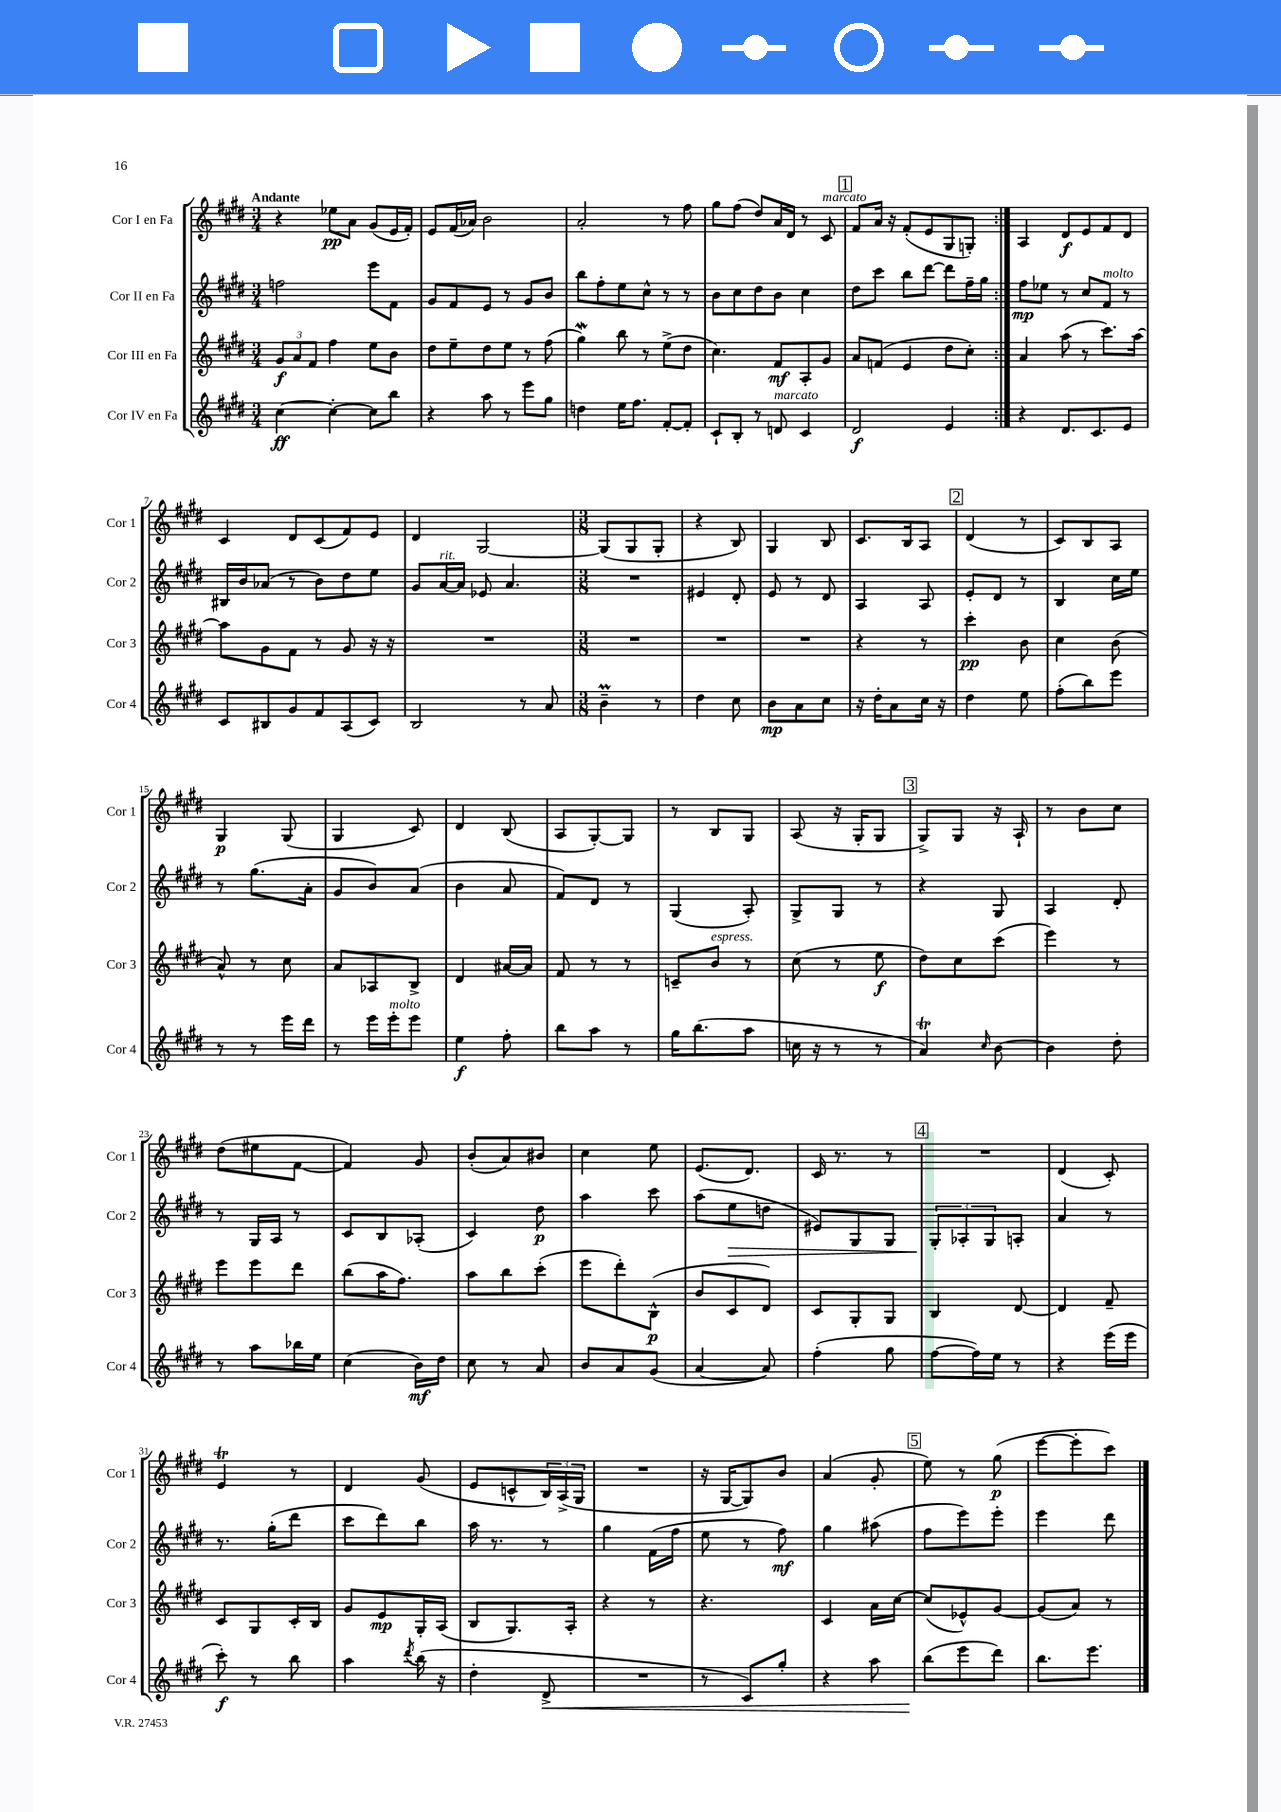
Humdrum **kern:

**kern	**kern	**kern	**kern
*staff4	*staff3	*staff2	*staff1
*clefG2	*clefG2	*clefG2	*clefG2
*k[f#c#g#d#]	*k[f#c#g#d#]	*k[f#c#g#d#]	*k[f#c#g#d#]
*M3/4	*M3/4	*M3/4	*M3/4
[4cc#\	12g#/L	2ff\	4r
.	12a/	.	.
.	12f#/J	.	.
4cc#'\_	4ff#\	.	8ee-\L
.	.	.	8a\J
8cc#\]L	8ee\L	8eee\L	(8g#/L
8bb\J	8b\J	8f#\J	16e/L
.	.	.	16f#'/JJ)
=	=	=	=
4r	8dd#\L	8g#/L	8e/L
.	8ee~\	8f#/	(16f#/L
.	.	.	16a-/JJ)
8aa\	8dd#\	8e/J	2b\
8r	8ee\J	8r	.
8eee\L	8r	8g#/L	.
8gg#\J	(8ff#\	8b/J	.
=	=	=	=
4dd\	4gg#\)	8bb\L	2a'/
.	.	8ff#'\	.
16ee\LK	8bb\	8ee\	.
8.ff#\J	.	.	.
.	8r	8cc#^^\J	.
[8f#'/L	(8ee^\L	8r	8r
8f#'/]J	8dd#\J	8r	8ff#\
=	=	=	=
8c#`/L	4.cc#\)	8b\L	8gg#\L
8B'/J	.	8cc#\	(8ff#\J
8r	.	8dd#\	8dd#/L)
8d/	8f#/L	8b\J	16a/L
.	.	.	16d#/JJ
4c#/	8A'/	4cc#\	8r
.	8g#/J	.	8c#/
=	=	=	=
2d#/	8a/L	8dd#\L	8f#/L
.	(8f/J	8ccc#\J	16a/Jk
.	.	.	16r
.	4e/	8bb\L	(8f#'/L
.	.	[8ddd#\J	8e/
4e/	8dd#\L	8ddd#\]L	8G#/
.	8cc#'\J)	16ff#~\L	8G'/J)
.	.	16gg#\JJ	.
=:|!	=:|!	=:|!	=:|!
4r	4a/	8ff#\L	4A/
.	.	8ee-\J	.
8.d#/L	(8aa\	8r	8d#/L
.	8r	8cc#/L	8e/
8.c#/	.	.	.
.	8.ccc#\L)	8f#/J	8f#/
8e/J	.	8r	8d#/J
.	[16aa\Jk	.	.
=	=	=	=
8c#/L	8aa\]L	16B#/LL	4c#/
.	.	16b/J	.
8B#/	8g#\	(8a-/J	.
8g#/	8f#\J	8r	8d#/L
8f#/	8r	8b\L)	(8c#/
(8A/	8g#/	8dd#\	8f#/)
8c#/J)	16r	8ee\J	8e/J
.	16r	.	.
=	=	=	=
2B/	2.r	8g#/L	4d#/
.	.	[16a/L	.
.	.	16a/]JJ	.
.	.	8e-/	[2G#/
.	.	4.a/	.
8r	.	.	.
8a/	.	.	.
=	=	=	=
*M3/8	*M3/8	*M3/8	*M3/8
4b~\	4.r	4.r	(8G#/]L
.	.	.	8G#/
8r	.	.	8G#'/J
=	=	=	=
4dd#\	4.r	4e#/	4r
8cc#\	.	8d#'/	8B/)
=	=	=	=
8b\L	4.r	8e/	4G#/
8a\	.	8r	.
8cc#\J	.	8d#/	8B/
=	=	=	=
16r	4r	4A/	8.c#/L
16dd#'\LK	.	.	.
8a\	.	.	.
.	.	.	16B/k
16cc#\Jk	8r	8A/	8A/J
16r	.	.	.
=	=	=	=
4dd#\	4ccc#'\	8e'/L	(4d#/
.	.	8d#/J	.
8ee\	8b\	8r	8r
=	=	=	=
(8ff#'\L	4cc#\	4B/	8c#/L)
8bb\)	.	.	8B/
8eee\J	(8b\	16cc#\LL	8A/J
.	.	16ee\JJ	.
=	=	=	=
8r	8a^^/)	8r	4G#/
8r	8r	(8.gg#\L	.
16eee\LL	8cc#\	.	(8G#/
16ddd#\JJ	.	16a'\Jk	.
=	=	=	=
8r	8a/L	8g#/L	4G#/
16eee\LL	8A-/	8b/)	.
16eee'\J	.	.	.
8eee\J	8B^/J	(8a/J	8c#/)
=	=	=	=
4ee\	4d#/	4b\	4d#/
8ff#'\	[16a#/LL	8a/	(8B/
.	16a#/]JJ	.	.
=	=	=	=
8bb\L	8f#/	8f#/L)	8A/L
8aa\J	8r	8d#/J	[8G#'/)
8r	8r	8r	8G#/]J
=	=	=	=
16gg#\LK	8c~/L	(4G#/	8r
(8.bb\	.	.	.
.	8b/J	.	8B/L
8aa\J	8r	8A'/)	8G#/J
=	=	=	=
16cc\	(8cc#\	8G#^/L	(8A/
16r	.	.	.
8r	8r	8G#/J	16r
.	.	.	16G#'/LK
8r	8ee\	8r	8G#/J
=	=	=	=
4a/)	8dd#\L)	4r	8G#^/L)
.	8cc#\	.	8G#/J
16qqcc#/	.	.	.
[8b\	(8ccc#\J	8G#/	16r
.	.	.	16A`/
=	=	=	=
4b\]	4eee\)	4A/	8r
.	.	.	8b\L
8dd#'\	8r	8d#'/	8cc#\J
=	=	=	=
8r	8eee\L	8r	(8dd#\L
8aa\L	8eee\	16G#/LL	8ee#\
.	.	16A/JJ	.
16bb-\L	8ddd#\J	8r	[8f#\J
16ee\JJ	.	.	.
=	=	=	=
(4cc#\	(8bb\L	8c#/L	4f#/])
.	16aa\K	8B/	.
.	8.ff#\J)	.	.
16b\LL)	.	(8A-'/J	8g#/
16dd#\JJ	.	.	.
=	=	=	=
8cc#\	8aa\L	4c#/)	(8b'/L
8r	8bb\	.	8a/)
8a/	(8ccc#'\J	8dd#\	8b#/J
=	=	=	=
8b/L	8eee\L	4aa\	4cc#\
8a/	8ddd#'\)	.	.
(8g#/J	(8B^^\J	8ccc#\	8ee\
=	=	=	=
[4a/	8b/L	(8aa\L	(8.e/L
.	8c#/	8ee\	.
.	.	.	8.d#/J)
8a/])	8d#/J)	8dd\J	.
=	=	=	=
(4ff#'\	8c#/L	8e#/L)	16c#/
.	.	.	8.r
.	8G#'/	8G#/	.
8gg#\	8G#/J	8G#/J	8r
=	=	=	=
[8ff#\L	4B/	12G#'/L	4.r
.	.	12A-'/	.
16ff#\]L)	.	.	.
.	.	12G#/	.
16ee\JJ	.	.	.
8r	[8d#/	8A'/J	.
=	=	=	=
4r	4d#/]	4a/	(4d#/
(16eee\LL	8f#~/	8r	8c#'/)
16eee\JJ	.	.	.
=	=	=	=
8ccc#'\)	8c#/L	8.r	4e/
8r	8G#/	.	.
.	.	(16gg#'\LK	.
8bb\	16c#'/L	8ddd#\J	8r
.	16B/JJ	.	.
=	=	=	=
4aa\	8g#/L	8ccc#\L	4d#/
.	8e/	8ddd#\)	.
8qddd#/	.	.	.
(16bb\	16G#'/L	8bb\J	(8g#/
16r	(16A/JJ	.	.
=	=	=	=
4dd#'\	8B/L	16aa\	8e/L
.	.	8.r	.
.	8.G#/)	.	8c^^/
8d#^/	.	8r	24B/L)
.	.	.	(24A^/
.	16A'/Jk	.	.
.	.	.	24G#/JJ
=	=	=	=
4.r	4r	4gg#\	4.r
.	8r	(16f#\LL	.
.	.	16ff#\JJ	.
=	=	=	=
8r	4.r	8ee\	16r
.	.	.	[16G#/LK
8c#/L)	.	8r	8G#/])
8gg#'/J	.	8ff#\)	8b/J
=	=	=	=
4r	4c#/	4gg#\	(4a/
8aa\	16a\LL	(8aa#\	8g#'/
.	[16cc#\JJ	.	.
=	=	=	=
(8bb\L	(8cc#/]L	8ff#\L	8ee\)
8eee\	8e-^^/)	8eee\)	8r
8ddd#\J)	[8g#/J	8eee'\J	(8gg#\
=	=	=	=
8.bb\L	(8g#/]L	4eee\	[8eee\L
.	8a/J)	.	8eee'\]
8.eee\J	.	.	.
.	8r	8ddd#\	8ccc#\J)
==	==	==	==
*-	*-	*-	*-
